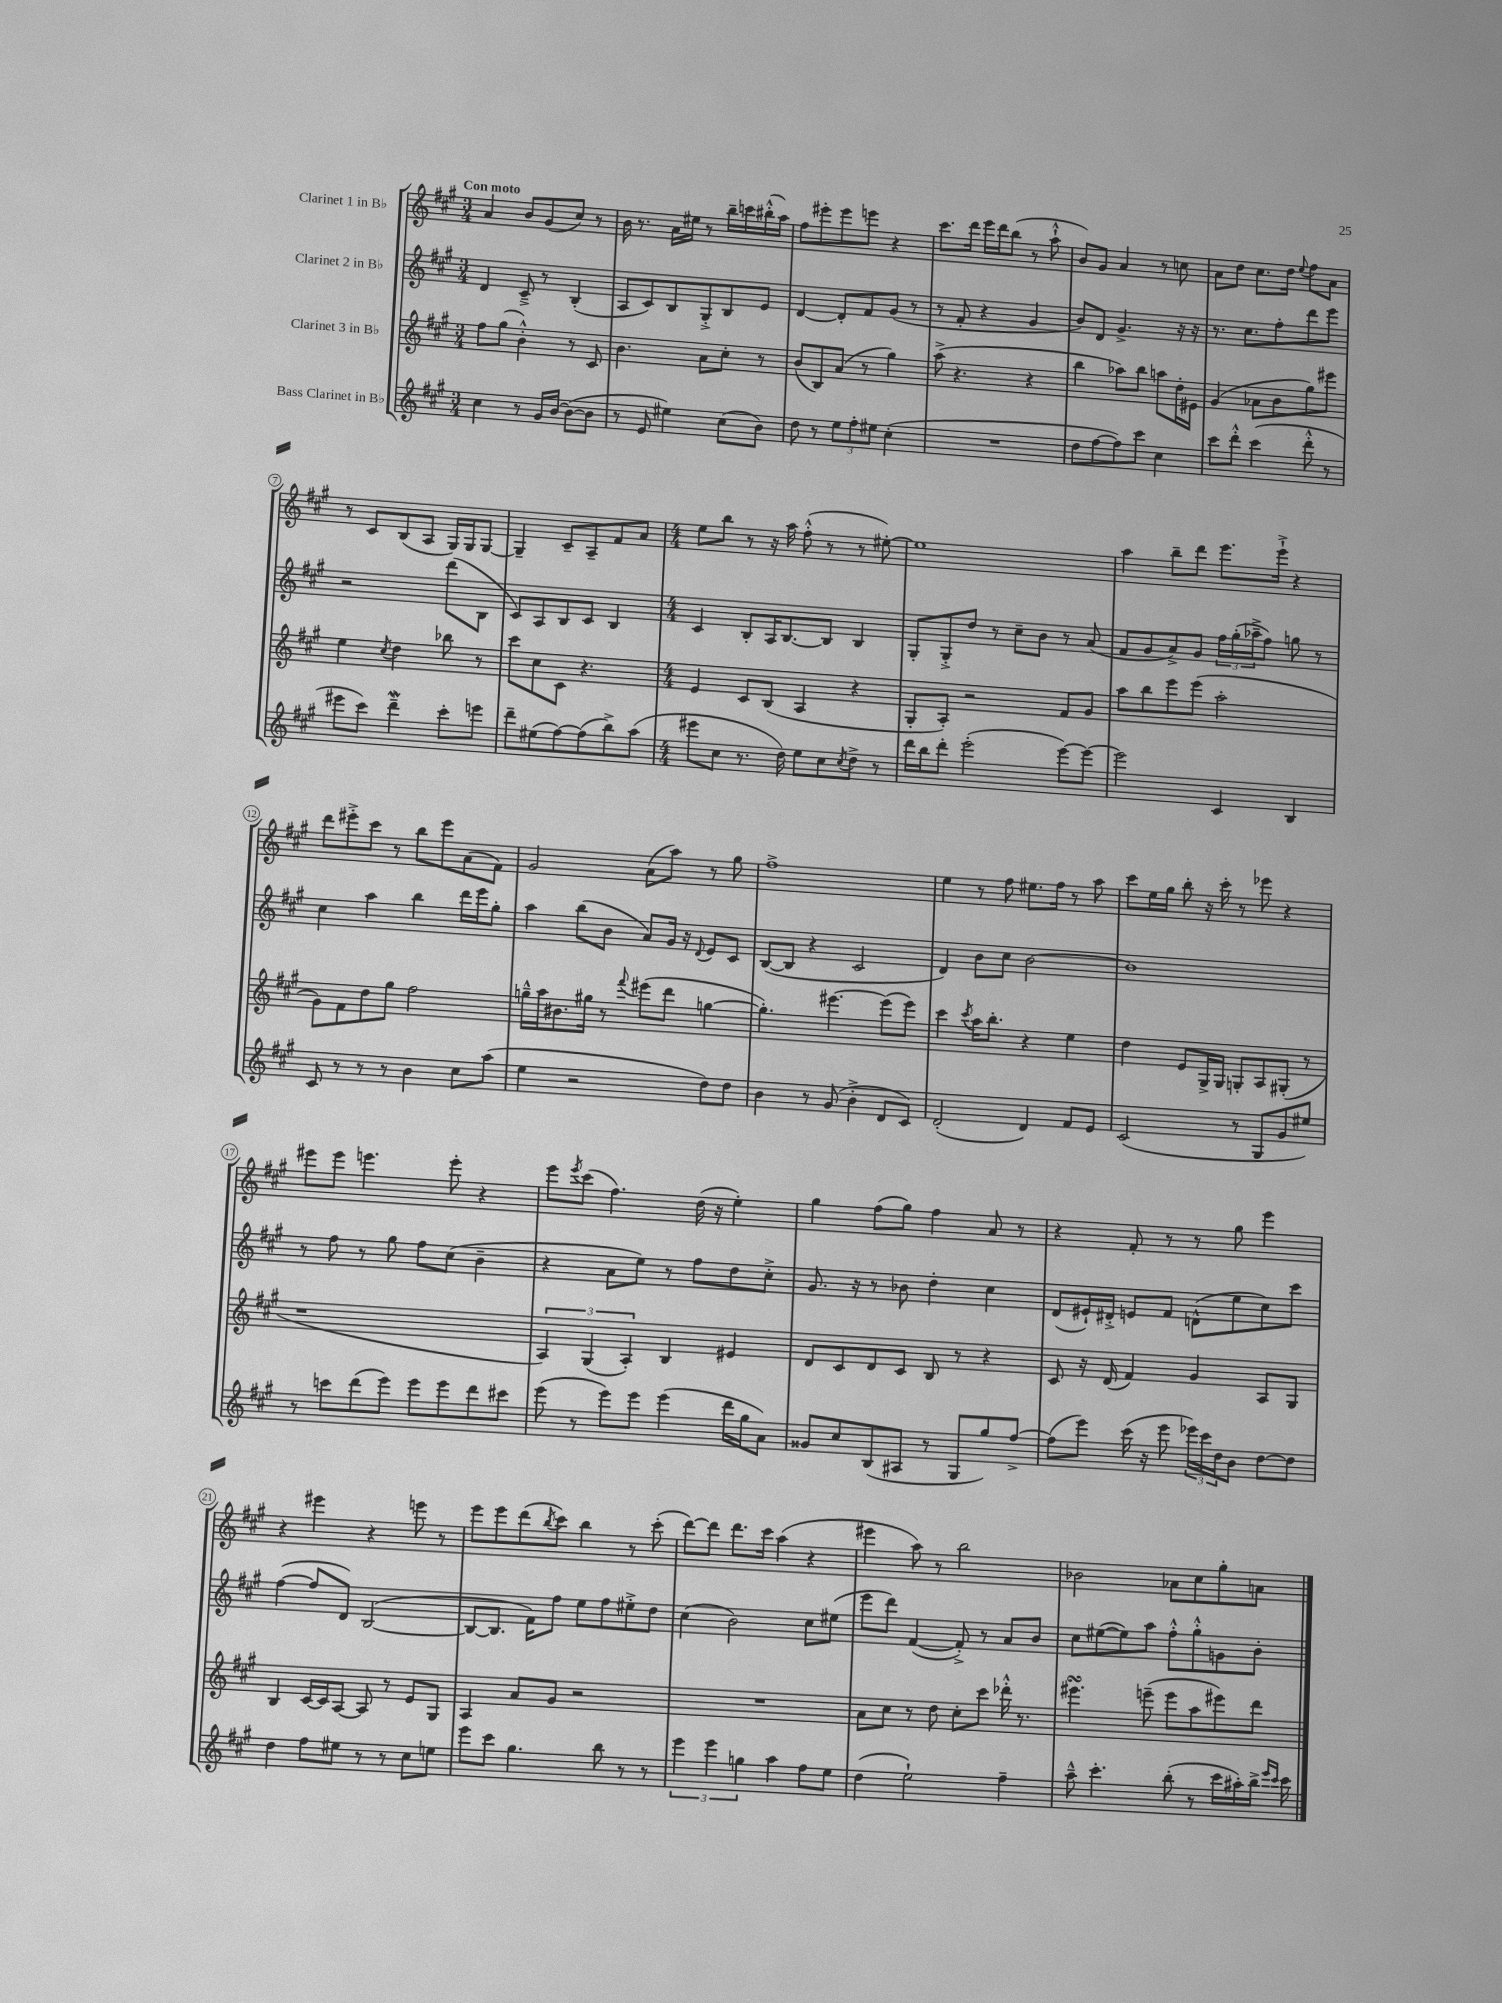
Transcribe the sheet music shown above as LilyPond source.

<<
\new StaffGroup <<
\new Staff = "s0" \with { instrumentName = "Clarinet 1 in Bb" } {
    \clef treble \key a \major \numericTimeSignature \time 3/4 \tempo "Con moto"
    a'4 b'8 gis'8( cis''8) r8 |
    b'16 r8. a'16 eis''16 r8 b''16-- c'''16 bis''16-.-^( a''16) |
    fis''8 eis'''8-. eis'''8 e'''8 r4 |
    cis'''8. d'''16 e'''16 d'''16 b''8( r8 a''8-!-^ |
    b'8) gis'8 a'4 r8 c''8 |
    a'8 d''8 cis''8. d''16 \appoggiatura { e''8 } fis''8 a'8 |
    r8 cis'8 b8( a8 gis16) gis16 gis8~ |
    gis4-- cis'8-- a8-- fis'8 a'8 |
    \numericTimeSignature \time 4/4 e''8 b''8 r8 r16 a''16 fis''8-.-^( r8 r8 eis''8~-.) |
    eis''1 |
    a''4 b''8-- d'''8 e'''8. e'''16-!-> r4 |
    d'''8 eis'''8-.-> cis'''8 r8 b''8 eis'''8 a'8( fis'8) |
    gis'2 a'8( a''8) r8 gis''8 |
    fis''1-> |
    e''4 r8 fis''8 eis''8. fis''16 r8 a''8 |
    cis'''8 e''16 gis''16 b''8-. r16 cis'''16-. r8 ees'''8 r4 |
    eis'''8 eis'''8 e'''4. e'''8-. r4 |
    e'''8 \acciaccatura { e'''8 } cis'''8( fis''4.) d''16( r16 e''4-.) |
    gis''4 fis''8( gis''8) fis''4 a'8 r8 |
    r4 fis'8-. r8 r8 gis''8 e'''4 |
    r4 eis'''4 r4 e'''8 r8 |
    e'''8 e'''8 d'''8( \acciaccatura { b''8 } cis'''8) b''4 r8 cis'''8-.( |
    d'''8~) d'''8 d'''8. cis'''16 a''4( r4 |
    eis'''4 a''8) r8 b''2 |
    bes'2 aes'8 cis''8 gis''8-. a'8 \bar "|." |
}
\new Staff = "s1" \with { instrumentName = "Clarinet 2 in Bb" } {
    \clef treble \key a \major \numericTimeSignature \time 3/4
    d'4 cis'8---> r8 b4-.( |
    a8 cis'8) b8 gis8-.-> b8 e'8 |
    d'4~ d'8-. fis'8 gis'8( r8 |
    r8 fis'8-. r4 gis'4 |
    b'8) d'8 gis'4.-> r16 r16 |
    r8. cis''8. fis''8-. d'''8 e'''8 |
    r2 d'''8( b8 |
    cis'8) a8 b8 cis'8 b4 |
    \numericTimeSignature \time 4/4 cis'4 b8-. a16 b8.~ b8 b4 |
    gis8-. gis8-.-> d''8 r8 cis''8-- b'8 r8 a'8( |
    fis'8 gis'8 a'8->) gis'8 \tuplet 3/2 { fis''16 gis''16-.( aes''16---> } fis''8) g''8 r8 |
    cis''4 a''4 b''4 d'''16 e'''16 gis''8-. |
    a''4 b''8( b'8 a'8) gis'16 r16 \appoggiatura { d'8 } e'8 cis'8 |
    b8~( b8 r4 cis'2 |
    d'4) b'8 cis''8 b'2~ |
    b'1 |
    r8 fis''8 r8 gis''8 fis''8 cis''8( b'4-- |
    r4 a'8 e''8) r8 fis''8 d''8 cis''8-.-> |
    gis'8. r16 r8 bes'8 d''4-. cis''4 |
    d'8( eis'16-!) dis'16-.-> e'8 fis'8 d'8-^( e''8 cis''8) cis'''8 |
    fis''4~( fis''8 d'8) b2~( |
    b8~ b8. fis'16) fis''8 e''8 fis''8 eis''8-.-> d''8 |
    cis''4( b'2) cis''8 eis''8( |
    e'''8 d'''8) fis'4~( fis'8-.->) r8 a'8 b'8 |
    cis''8 eis''8~( eis''8) a''8 fis''8-.-^ gis''8-.-^ g'8 b'8-. \bar "|." |
}
\new Staff = "s2" \with { instrumentName = "Clarinet 3 in Bb" } {
    \clef treble \key a \major \numericTimeSignature \time 3/4
    fis''8 gis''8( b'4-.-^) r8 cis'8 |
    b'4. a'8 cis''8-. r8 |
    b'8( b8) a'8( r8 gis''4) |
    a''8->( r4. r4 |
    b''4 aes''8) b''8 a''8 d''16-. eis'16 |
    gis'4( aes'8 b'8 gis''8) eis'''8 |
    e''4 \acciaccatura { cis''8 } d''4 bes''8 r8 |
    cis'''8 cis''8 cis'8 r4. |
    \numericTimeSignature \time 4/4 e'4 cis'8 b8( a4 r4 |
    gis8-. a8-.) r2 fis'8 gis'8 |
    a''8 b''8 e'''8 e'''8( a''2-. |
    gis'8) fis'8 d''8 gis''8 fis''2 |
    g''16---^ a''16 bis'8. gis''16 r8 \appoggiatura { fis'''8 } eis'''8( d'''8 g''4~ |
    g''4.-.) eis'''4.~ eis'''8( eis'''8) |
    cis'''4 \acciaccatura { cis'''8 } a''16 b''8.-. r4 e''4 |
    d''4 e'8 gis16-> gis16 g8-. a8 gis8-.( r8 |
    r1 |
    \tuplet 3/2 { a4) gis4( a4-.) } b4 eis'4 |
    d'8 cis'8 d'8 cis'8 b8 r8 r4 |
    cis'8 r16 d'16( fis'4) gis'4 a8 gis8 |
    b4 cis'16~ cis'16 a8~ a8 r8 e'8 gis8 |
    a4 a'8 gis'8 r2 |
    R1 |
    a'8 cis''8 r8 d''8 cis''8-. cis'''8 des'''16-.-^ r8. |
    eis'''4.\turn e'''8--( e'''8 a''8 eis'''8) d'''8 \bar "|." |
}
\new Staff = "s3" \with { instrumentName = "Bass Clarinet in Bb" } {
    \clef treble \key a \major \numericTimeSignature \time 3/4
    cis''4 r8 gis'16 b'16~ b'8~( b'8 |
    r8 e'8 eis''4) cis''8( b'8) |
    d''8 r8 \tuplet 3/2 { e''8 fis''8-. eis''8 } cis''4-.( |
    R2. |
    d''8 fis''8~ fis''8) cis'''8 cis''4 |
    cis'''8 d'''8-.-^ cis'''4( d'''8-.-^ r8 |
    eis'''8 cis'''8) d'''4--\mordent cis'''8-. e'''8 |
    d'''8-- eis''8( fis''8~) fis''8( b''8->) a''8( |
    \numericTimeSignature \time 4/4 eis'''8 cis''8 r8. d''16) e''8 cis''8 \acciaccatura { cis''8 } d''8-> r8 |
    d'''16 b''16 d'''8-. e'''2-.( e'''8~) e'''8~ |
    e'''2 cis'4 b4 |
    cis'8 r8 r8 r8 b'4 cis''8 a''8( |
    e''4 r2 d''8) d''8 |
    b'4 r8 gis'8( b'4-.-> d'8 cis'8) |
    d'2-.( d'4) fis'8 e'8 |
    cis'2( r8 gis8 gis'8 eis''8) |
    r8 c'''8 d'''8( e'''8) e'''8 e'''8 d'''8 cis'''8 |
    e'''8( r8 e'''8) e'''8 e'''4( d'''16 gis''16 a'8) |
    gisis'8 cis''8 b8( ais8 r8 gis8 gis''8) fis''8~-> |
    fis''8( e'''8) cis'''16( r16 e'''8 \tuplet 3/2 { ees'''16) cis'''16 d''16 } b'8 d''8~ d''8 |
    d''4 fis''8 eis''8 r8 r8 cis''8 e''8 |
    e'''8 cis'''8 gis''4. b''8 r8 r8 |
    \tuplet 3/2 { e'''4 e'''4 g''4 } a''4 fis''8 e''8 |
    d''4( e''2-!) fis''4-- |
    a''8---^ cis'''4.-. b''8-.( r8 cis'''16 ais''16-.) b''16-> \grace { e'''16 cis'''16 } cis'''16 \bar "|." |
}
>>
>>
\layout { \context { \Score \override BarNumber.stencil = #(make-stencil-circler 0.1 0.3 ly:text-interface::print) } }
